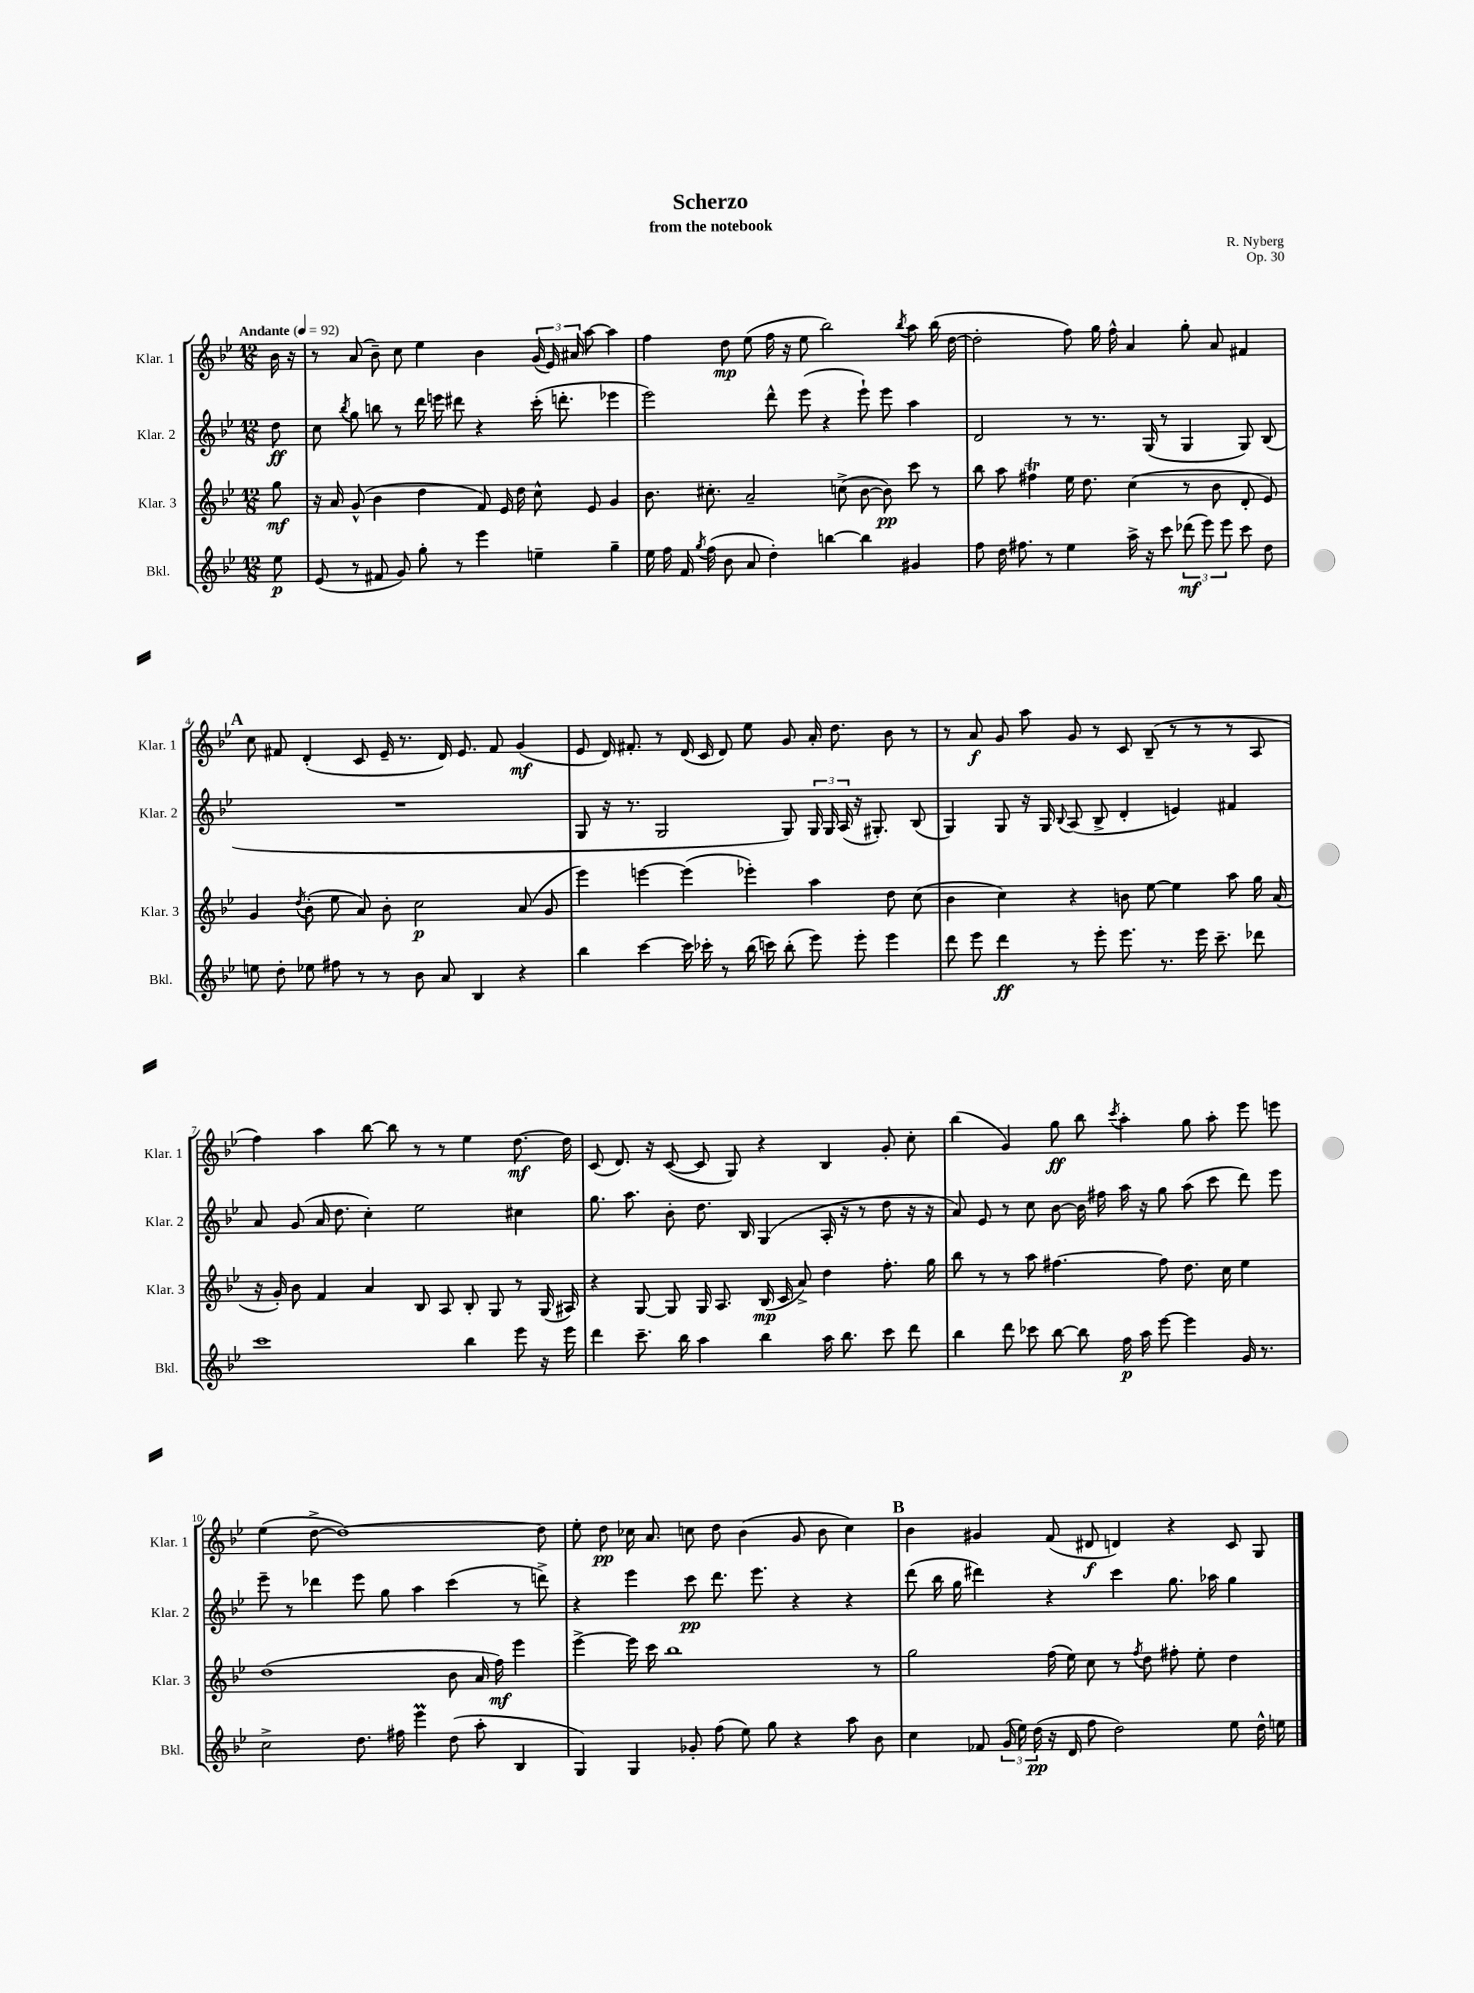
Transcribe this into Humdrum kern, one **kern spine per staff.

**kern	**dynam	**kern	**dynam	**kern	**dynam	**kern	**dynam
*part4	*part4	*part3	*part3	*part2	*part2	*part1	*part1
*staff4	*staff4	*staff3	*staff3	*staff2	*staff2	*staff1	*staff1
*I"Bkl.	*	*I"Klar. 3	*	*I"Klar. 2	*	*I"Klar. 1	*
*I'Bkl.	*	*I'Klar. 3	*	*I'Klar. 2	*	*I'Klar. 1	*
*clefG2	*	*clefG2	*	*clefG2	*	*clefG2	*
*k[b-e-]	*	*k[b-e-]	*	*k[b-e-]	*	*k[b-e-]	*
*M12/8	*	*M12/8	*	*M12/8	*	*M12/8	*
*MM92	*	*MM92	*	*MM92	*	*MM92	*
=	=	=	=	=	=	=	=
!	!	!	!	!	!	!LO:TX:a:B:t=Andante	!
8ee-\	p	8gg\	mf	8dd\	ff	16b-\	.
.	.	.	.	.	.	16r	.
=1	=1	=1	=1	=1	=1	=1	=1
(8e-/	.	16r	.	8cc\	.	8r	.
.	.	16a/	.	.	.	.	.
.	.	.	.	8qbb-/	.	.	.
8r	.	(8g^^/	.	8gg\	.	(8a/	.
8f#X/	.	4b-\	.	8bbn\	.	8b-~\)	.
8g/)	.	.	.	8r	.	8cc\	.
8gg'\	.	4dd\	.	16ddd\	.	4ee-\	.
.	.	.	.	16eeen\	.	.	.
8r	.	.	.	8ddd#X\	.	.	.
4eee-\	.	8f/)	.	4r	.	4b-\	.
.	.	16e-/	.	.	.	.	.
.	.	16dd\	.	.	.	.	.
4een~\	.	8cc^^\	.	(16ccc'\	.	(24g/	.
.	.	.	.	.	.	24e-/)	.
.	.	.	.	8.dddn'\	.	.	.
.	.	.	.	.	.	24a#X/	.
.	.	8e-/	.	.	.	[8aa\	.
4gg~\	.	4g/	.	4eee-X\	.	4aa\]	.
=2	=2	=2	=2	=2	=2	=2	=2
16ee-\	.	8.b-\	.	2eee-\)	.	4ff\	.
16ff\	.	.	.	.	.	.	.
16f/	.	.	.	.	.	.	.
8qgg/	.	.	.	.	.	.	.
(16ff\	.	8.cc#X'\	.	.	.	.	.
8b-\	.	.	.	.	.	8dd\	mp
8a/	.	2a~/	.	.	.	(8ee-\	.
4dd'\)	.	.	.	8ddd^^\	.	16ff\	.
.	.	.	.	.	.	16r	.
.	.	.	.	(8eee-\	.	8ee-\	.
[4bbn\	.	.	.	4r	.	2bb-\)	.
.	.	(8ccn^\	.	.	.	.	.
4bb\]	.	[8b-\	.	8eee-`\)	.	.	.
.	.	8b-\])	pp	8eee-\	.	.	.
.	.	.	.	.	.	8qbb-/	.
4g#X/	.	8ccc\	.	4aa\	.	8aa\	.
.	.	8r	.	.	.	(16bb-\	.
.	.	.	.	.	.	[16dd\	.
=3	=3	=3	=3	=3	=3	=3	=3
8ff\	.	8bb-\	.	2d/	.	2dd'\]	.
16dd\	.	8aa\	.	.	.	.	.
8.ff#X\	.	.	.	.	.	.	.
.	.	4ff#Xt\	.	.	.	.	.
8r	.	.	.	.	.	.	.
4ee-\	.	16ee-\	.	8r	.	8ff\)	.
.	.	8.dd\	.	.	.	.	.
.	.	.	.	8.r	.	16gg\	.
.	.	.	.	.	.	16ff^^\	.
16aa^\	.	(4cc\	.	.	.	4a/	.
16r	.	.	.	(16G/	.	.	.
8ccc\	.	.	.	8r	.	.	.
(12ddd-X\	mf	8r	.	4G/	.	8gg'\	.
12eee-\)	.	.	.	.	.	.	.
.	.	8b-\	.	.	.	8a/	.
12eee-\	.	.	.	.	.	.	.
8ccc\	.	8d'/	.	8G/)	.	4f#X/	.
8dd\	.	8e-/)	.	(8B-/	.	.	.
!!LO:LB:g=z
!!LO:REH:place=s1:t=A
=4	=4	=4	=4	=4	=4	=4	=4
8een\	.	4g/	.	1.r	.	8cc\	.
8dd'\	.	.	.	.	.	8f#X/	.
.	.	8qdd/	.	.	.	.	.
8ee-X\	.	(8b-'\	.	.	.	(4d'/	.
8ff#X\	.	8ee-\	.	.	.	.	.
8r	.	8a/)	.	.	.	8c/	.
8r	.	8b-'\	.	.	.	16e-~/	.
.	.	.	.	.	.	8.r	.
8b-\	.	2cc\	p	.	.	.	.
8a/	.	.	.	.	.	16d/)	.
.	.	.	.	.	.	8.e-/	.
4B-/	.	.	.	.	.	.	.
.	.	.	.	.	.	8f#/	.
4r	.	(8a/	.	.	.	(4g/	mf
.	.	8g/	.	.	.	.	.
=5	=5	=5	=5	=5	=5	=5	=5
4bb-\	.	4eee-\)	.	8G/	.	8e-/	.
.	.	.	.	16r	.	16d/)	.
.	.	.	.	8.r	.	8.f#X'/	.
[4ccc\	.	[4eeen\	.	.	.	.	.
.	.	.	.	2G/	.	8r	.
16ccc\]	.	(4eee\]	.	.	.	(16d/	.
16ccc-X'\	.	.	.	.	.	16c/	.
8r	.	.	.	.	.	8d/)	.
(16bb-\	.	4eee-X'\)	.	.	.	8ee-\	.
16cccn\)	.	.	.	.	.	.	.
(8bb-'\	.	.	.	8G/)	.	8g/	.
8eee-\)	.	4aa\	.	24G/	.	16a'/	.
.	.	.	.	24G/	.	.	.
.	.	.	.	.	.	8.dd\	.
.	.	.	.	(24A/	.	.	.
8eee-'\	.	.	.	16r	.	.	.
.	.	.	.	8.G#X'/)	.	.	.
4eee-\	.	8dd\	.	.	.	8b-\	.
.	.	(8cc\	.	(8B-/	.	8r	.
=6	=6	=6	=6	=6	=6	=6	=6
8ddd\	.	4b-\	.	4G/)	.	8r	.
8eee-\	.	.	.	.	.	8a/	f
4ddd\	ff	4cc\)	.	8G/	.	8g/	.
.	.	.	.	16r	.	8aa\	.
.	.	.	.	16G/	.	.	.
.	.	.	.	8qqB-/	.	.	.
8r	.	4r	.	(8A/	.	8g/	.
8eee-'\	.	.	.	8B-^/	.	8r	.
8.eee-\	.	8bn\	.	4d'/	.	8c/	.
.	.	[8ee-\	.	.	.	(8B-~/	.
8.r	.	.	.	.	.	.	.
.	.	4ee-\]	.	4en/)	.	8r	.
16eee-\	.	.	.	.	.	8r	.
8.ccc~\	.	.	.	.	.	.	.
.	.	8aa\	.	4f#X/	.	8r	.
8ddd-X\	.	16gg\	.	.	.	8A/	.
.	.	(16a/	.	.	.	.	.
!!LO:LB:g=z
=7	=7	=7	=7	=7	=7	=7	=7
1ccc	.	16r	.	8a/	.	4ff\)	.
.	.	16g'/)	.	.	.	.	.
.	.	8b-\	.	(8g/	.	.	.
.	.	4f/	.	16a/	.	4aa\	.
.	.	.	.	8.dd\	.	.	.
.	.	4a/	.	4cc'\)	.	[8bb-\	.
.	.	.	.	.	.	8bb-\]	.
.	.	8B-/	.	2ee-\	.	8r	.
.	.	8A/	.	.	.	8r	.
4bb-\	.	8B-'/	.	.	.	4ee-\	.
.	.	8G/	.	.	.	.	.
8eee-\	.	8r	.	4cc#X\	.	[8.dd\	mf
16r	.	(16G/	.	.	.	.	.
16eee-\	.	16A#X/)	.	.	.	16dd\]	.
=8	=8	=8	=8	=8	=8	=8	=8
4ddd\	.	4r	.	8.gg\	.	(8c/	.
.	.	.	.	.	.	8.d/)	.
.	.	.	.	8.aa\	.	.	.
8.ccc~\	.	[8G/	.	.	.	.	.
.	.	.	.	.	.	16r	.
.	.	8G/]	.	8b-'\	.	([8c/	.
16bb-\	.	.	.	.	.	.	.
4aa\	.	16G/	.	8.dd\	.	8c/]	.
.	.	8.A/	.	.	.	.	.
.	.	.	.	.	.	8G/)	.
.	.	.	.	16B-/	.	.	.
4bb-\	.	(16B-/	mp	(4G/	.	4r	.
.	.	16c/	.	.	.	.	.
.	.	8a^/)	.	.	.	.	.
16aa\	.	4dd\	.	16A'/	.	4B-/	.
8.bb-\	.	.	.	16r	.	.	.
.	.	.	.	8r	.	.	.
8ccc\	.	8.ff'\	.	8dd\	.	8g'/	.
8ddd\	.	.	.	16r	.	8cc'\	.
.	.	16gg\	.	16r	.	.	.
=9	=9	=9	=9	=9	=9	=9	=9
4bb-\	.	8bb-\	.	8a/)	.	(4bb-\	.
.	.	8r	.	8e-/	.	.	.
8ddd\	.	8r	.	8r	.	4g/)	.
8ccc-X\	.	8aa\	.	8cc\	.	.	.
[8bb-\	.	[4.ff#X\	.	[8b-\	.	8gg\	ff
8bb-\]	.	.	.	16b-\]	.	8bb-\	.
.	.	.	.	16ff#X\	.	.	.
.	.	.	.	.	.	8qccc/	.
16ff\	p	.	.	16aa\	.	4aa'\	.
16aa\	.	.	.	16r	.	.	.
[8eee-\	.	8ff#\]	.	8gg\	.	.	.
4eee-\]	.	8.dd\	.	(8aa\	.	8gg\	.
.	.	.	.	8ccc\	.	8aa'\	.
.	.	16cc\	.	.	.	.	.
16g/	.	4ee-\	.	8ddd\)	.	8eee-\	.
8.r	.	.	.	.	.	.	.
.	.	.	.	8eee-\	.	8eeen\	.
!!LO:LB:g=z
=10	=10	=10	=10	=10	=10	=10	=10
2cc^\	.	(1dd	.	8eee-~\	.	(4ee-\	.
.	.	.	.	8r	.	.	.
.	.	.	.	4ddd-X\	.	[8dd^\	.
.	.	.	.	.	.	1dd_)	.
8.dd\	.	.	.	8eee-\	.	.	.
.	.	.	.	8gg\	.	.	.
16ff#X\	.	.	.	.	.	.	.
4eee-M\	.	.	.	4aa\	.	.	.
(8dd\	.	8b-\	.	(4ccc\	.	.	.
8aa'\	.	16a/	.	.	.	.	.
.	.	16ff\)	mf	.	.	.	.
4B-/	.	4eee-\	.	8r	.	.	.
.	.	.	.	8dddn^\)	.	8dd\]	.
=11	=11	=11	=11	=11	=11	=11	=11
4G/)	.	[4eee-^\	.	4r	.	8ee-'\	.
.	.	.	.	.	.	8dd\	pp
4G/	.	16eee-\]	.	4eee-\	.	16cc-X\	.
.	.	16ccc\	.	.	.	8.a/	.
.	.	1bb-	.	.	.	.	.
8g-X'/	.	.	.	8ccc\	pp	8ccn\	.
(8ff\	.	.	.	8.ddd\	.	8dd\	.
8ee-\)	.	.	.	.	.	(4b-\	.
.	.	.	.	8.eee-\	.	.	.
8gg\	.	.	.	.	.	.	.
4r	.	.	.	4r	.	8g/	.
.	.	.	.	.	.	8b-\	.
8aa\	.	.	.	4r	.	4cc\)	.
8b-\	.	8r	.	.	.	.	.
!!LO:REH:place=s1:t=B
=12	=12	=12	=12	=12	=12	=12	=12
4cc\	.	2gg\	.	(8ddd\	.	4b-\	.
.	.	.	.	16bb-\	.	.	.
.	.	.	.	16gg\	.	.	.
8f-X/	.	.	.	4ddd#X\)	.	4g#X/	.
(24g/	.	.	.	.	.	.	.
24ee-\)	.	.	.	.	.	.	.
(24dd\	pp	.	.	.	.	.	.
16r	.	(16ff\	.	4r	.	(8f/	.
16d/	.	16ee-\)	.	.	.	.	.
8ff\	.	8cc\	.	.	.	8d#X/	f
2dd\)	.	8r	.	4ccc\	.	4dn/)	.
.	.	8qff/	.	.	.	.	.
.	.	8dd\	.	.	.	.	.
.	.	8ff#X'\	.	8.gg\	.	4r	.
.	.	8ee-'\	.	.	.	.	.
.	.	.	.	16aa-X\	.	.	.
8ee-\	.	4dd\	.	4gg\	.	8c/	.
16dd^^\	.	.	.	.	.	8G/	.
16een\	.	.	.	.	.	.	.
==	==	==	==	==	==	==	==
*-	*-	*-	*-	*-	*-	*-	*-
